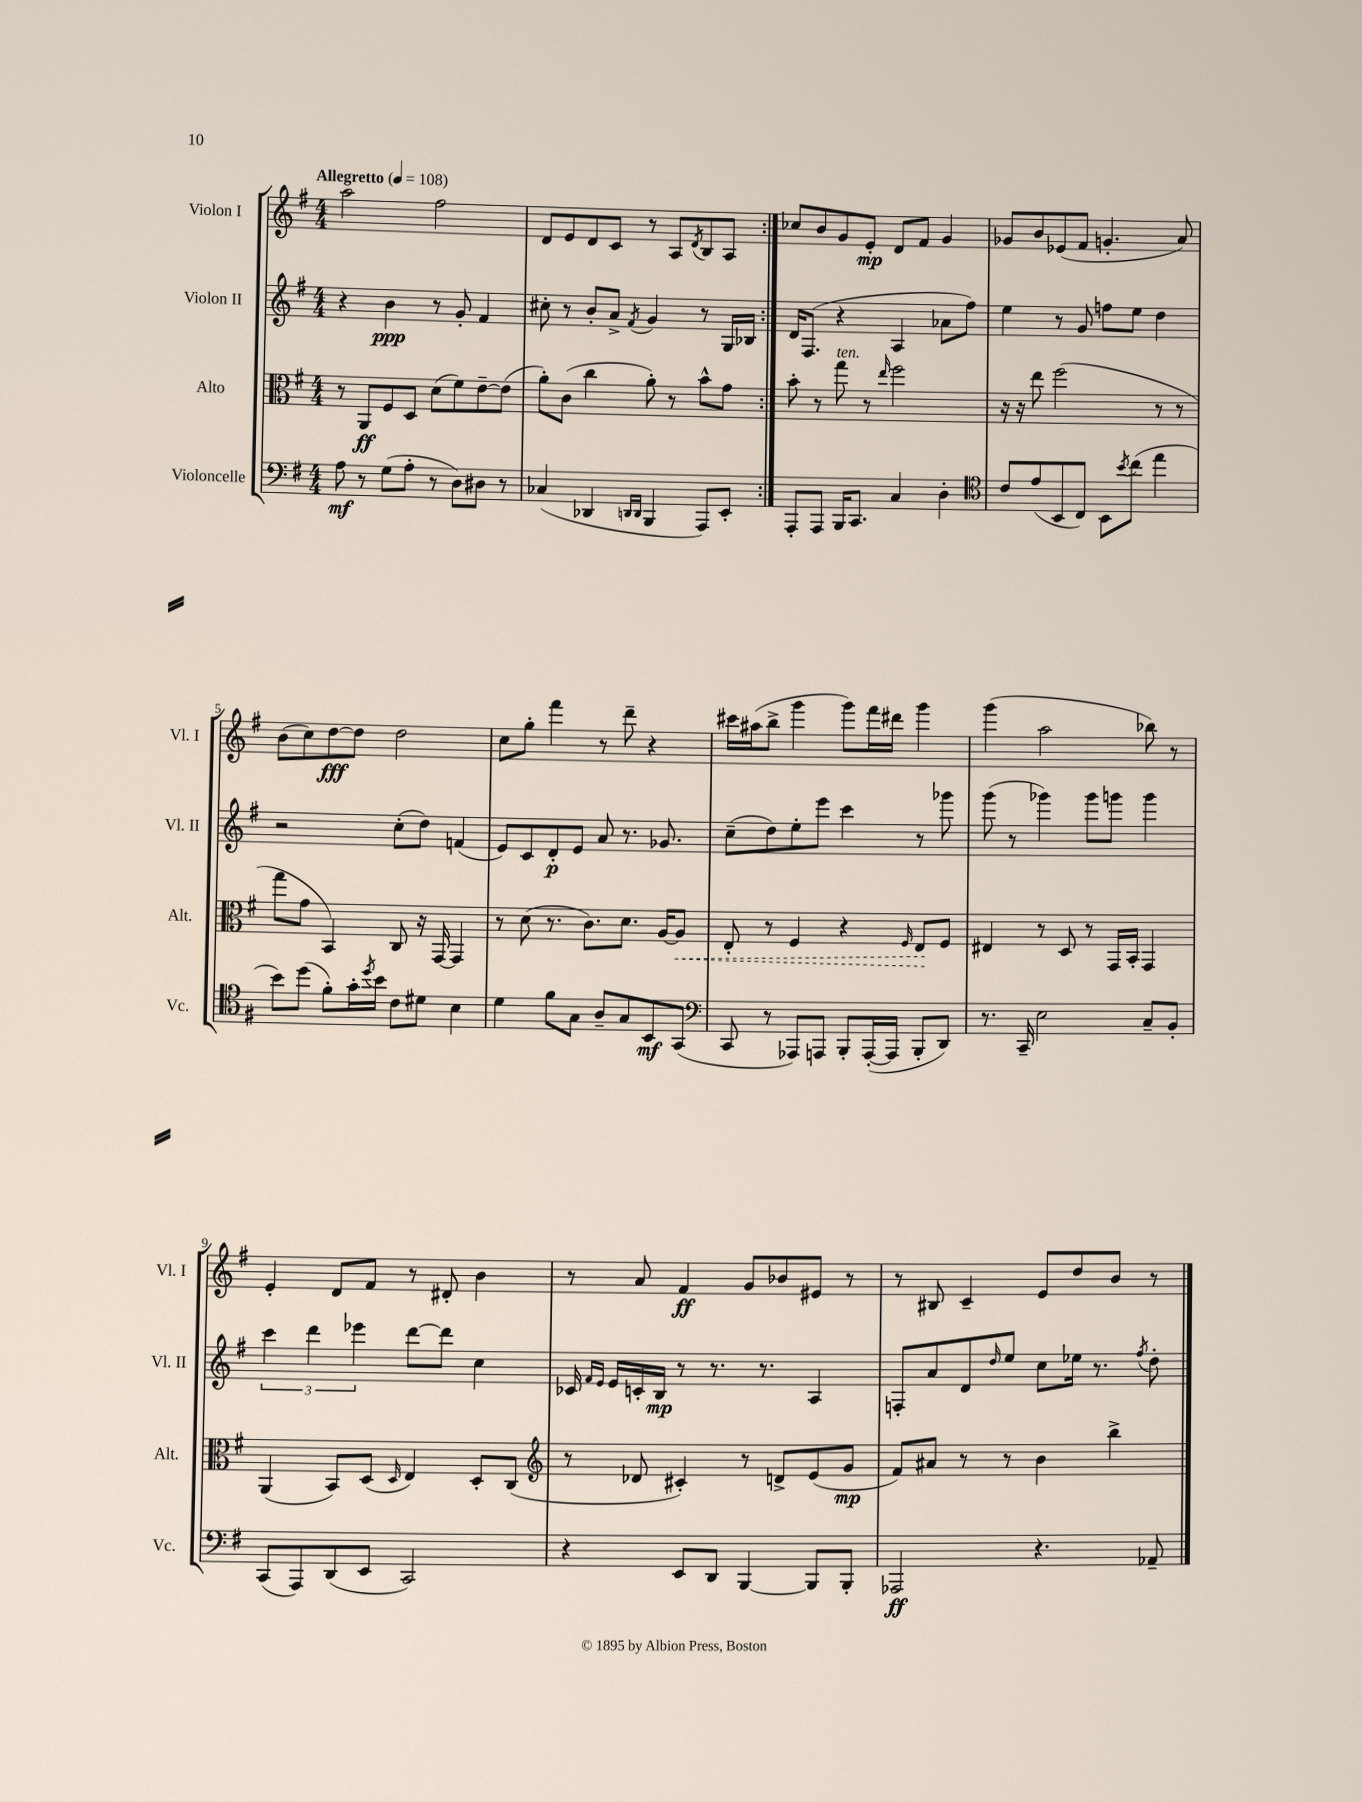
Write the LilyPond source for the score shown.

<<
\new StaffGroup <<
\new Staff = "s0" \with { instrumentName = "Violon I" shortInstrumentName = "Vl. I" } {
    \clef treble \key g \major \numericTimeSignature \time 4/4 \tempo "Allegretto" 4 = 108
    \repeat volta 2 { a''2 fis''2 |
    d'8 e'8 d'8 c'8 r8 a8 \acciaccatura { d'8 } b8 a8 | }
    ces''8 b'8 g'8 e'8-.\mp d'8 fis'8 g'4 |
    ges'8 b'8 ees'8( fis'8 g'4.-. a'8) |
    b'8( c''8) d''8~\fff d''8 d''2 |
    c''8 g''8-. fis'''4 r8 d'''8-- r4 |
    cis'''16 ais''16( b''8-> g'''4 g'''8) fis'''16 dis'''16 g'''4 |
    g'''4( a''2 bes''8) r8 |
    e'4-. d'8 fis'8 r8 dis'8-. b'4 |
    r8 a'8 fis'4\ff g'8 bes'8 eis'8 r8 |
    r8 bis8 c'4-- e'8 d''8 b'8 r8 \bar "|." |
}
\new Staff = "s1" \with { instrumentName = "Violon II" shortInstrumentName = "Vl. II" } {
    \clef treble \key g \major \numericTimeSignature \time 4/4
    \repeat volta 2 { r4 b'4\ppp r8 g'8-. fis'4 |
    cis''8-. r8 b'8-. a'8-> \acciaccatura { fis'8 } g'4 r8 g16 bes16 | }
    d'16 fis8.( r4 a4 aes'8 fis''8) |
    e''4 r8 g'8 f''8 e''8 d''4 |
    r2 c''8-.( d''8) f'4( |
    e'8) c'8 d'8-.\p e'8 a'8 r8. ges'8. |
    c''8--( d''8) e''8-. e'''8 c'''4 r8 ges'''8 |
    g'''8( r8 ges'''4) ges'''8 g'''8 g'''4 |
    \tuplet 3/2 { c'''4 d'''4 ees'''4 } d'''8~ d'''8 c''4 |
    ces'16 \grace { fis'16 e'16 } e'16 c'16-. b16\mp r8 r8. r8. a4 |
    f8-. a'8 d'8 \grace { d''16 } e''8 c''8 ees''16 r8. \acciaccatura { fis''8 } d''8-. \bar "|." |
}
\new Staff = "s2" \with { instrumentName = "Alto" shortInstrumentName = "Alt." } {
    \clef alto \key g \major \numericTimeSignature \time 4/4
    \repeat volta 2 { r8 a,8\ff fis8 d8 d'8( fis'8) e'8~-- e'8( |
    a'8-.) c'8( c''4 a'8-.) r8 b'8-^ g'8 | }
    b'8-. r8 g''8^\markup { \italic "ten." } r8 \grace { e''16 } fis''2 |
    r16 r16 e''8 fis''2( r8 r8 |
    g''8 g'8 b,4) c8 r16 g,16~ g,4 |
    r8 d'8( r8. c'8.) d'8. a16~ \once \override Hairpin.style = #'dashed-line a8\< |
    e8-. r8 fis4 r4 \grace { fis16 } e8\! fis8 |
    eis4 r8 d8 r8 g,16 b,16-. g,4 |
    a,4( b,8) d8( \grace { d16 } e4) d8-. c8( |
    \clef treble r8 des'8 cis'4-.) r8 d'8-> e'8( g'8\mp |
    fis'8) ais'8 r8 r8 b'4 b''4-> \bar "|." |
}
\new Staff = "s3" \with { instrumentName = "Violoncelle" shortInstrumentName = "Vc." } {
    \clef bass \key g \major \numericTimeSignature \time 4/4
    \repeat volta 2 { a8\mf r8 g8( a8-. r8 d8) dis8 r8 |
    ces4( des,4 \grace { d,16 d,16 } b,,4 a,,8) e,8-. | }
    a,,8-. a,,8 b,,16 c,8. c4 d4-. |
    \clef tenor c'8 e'8( b,8 c8) b,8 \acciaccatura { b'8 } c''8( e''4 |
    b'8) d''8( fis'8-.) g'16-. \acciaccatura { d''8 } b'16 c'8 dis'8 b4 |
    d'4 fis'8 g8 a8-- g8 b,8\mf g,8( |
    \clef bass c,8 r8 aes,,8) a,,8 b,,8-. a,,16~-.( a,,16 b,,8-. d,8) |
    r8. c,16-- e2 c8-- b,8-. |
    c,8( a,,8) d,8( e,8 c,2) |
    r4 e,8 d,8 b,,4~ b,,8 b,,8-. |
    aes,,2\ff r4. aes,8-- \bar "|." |
}
>>
>>
